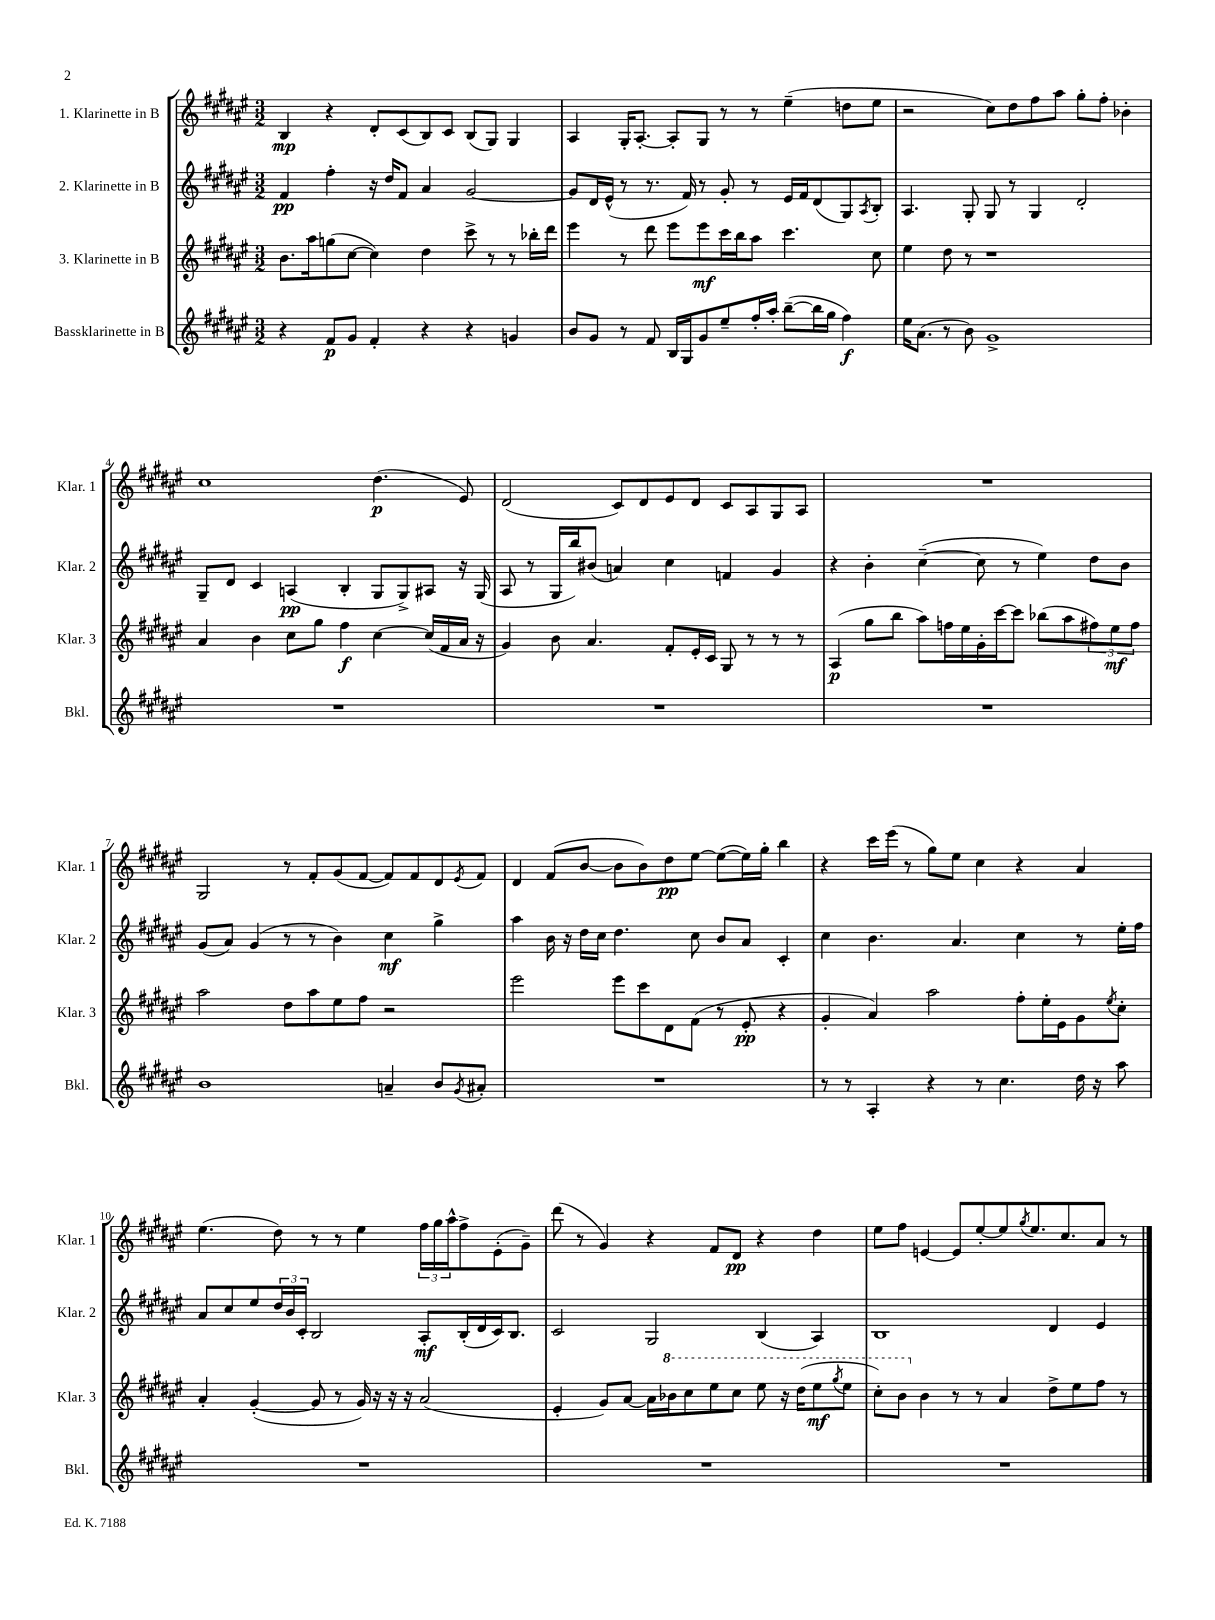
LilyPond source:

<<
\new StaffGroup <<
\new Staff = "s0" \with { instrumentName = "1. Klarinette in B" shortInstrumentName = "Klar. 1" } {
    \clef treble \key fis \major \numericTimeSignature \time 3/2
    b4\mp r4 dis'8-. cis'8( b8) cis'8 b8( gis8) gis4 |
    ais4 gis16-. ais8.~-. ais8-. gis8 r8 r8 eis''4--( d''8 eis''8 |
    r2 cis''8) dis''8 fis''8 ais''8 gis''8-. fis''8-. bes'4-. |
    cis''1 dis''4.\p( eis'8) |
    dis'2( cis'8) dis'8 eis'8 dis'8 cis'8 ais8 gis8 ais8 |
    R1. |
    gis2 r8 fis'8-. gis'8( fis'8~ fis'8) fis'8 dis'8 \acciaccatura { eis'8 } fis'8 |
    dis'4 fis'8( b'8~ b'8 b'8) dis''8\pp eis''8~ eis''8~( eis''16) gis''16-. b''4 |
    r4 cis'''16 eis'''16( r8 gis''8) eis''8 cis''4 r4 ais'4 |
    eis''4.( dis''8) r8 r8 eis''4 \tuplet 3/2 { fis''16 gis''16 ais''16-^ } fis''8-> eis'8-.( gis'8--) |
    dis'''8( r8 gis'4) r4 fis'8 dis'8\pp r4 dis''4 |
    eis''8 fis''8 e'4~ e'8 eis''8~-. eis''8 \acciaccatura { gis''8 } eis''8. cis''8. ais'8 r8 \bar "|." |
}
\new Staff = "s1" \with { instrumentName = "2. Klarinette in B" shortInstrumentName = "Klar. 2" } {
    \clef treble \key fis \major \numericTimeSignature \time 3/2
    fis'4\pp fis''4-. r16 dis''16 fis'8 ais'4 gis'2~ |
    gis'8 dis'16 eis'16-^( r8 r8. fis'16) r8 gis'8-. r8 eis'16 fis'16 dis'8( gis8) \acciaccatura { ais8 } b8-. |
    ais4. gis8-. gis8 r8 gis4 dis'2-. |
    gis8-- dis'8 cis'4 a4\pp( b4-. gis8 gis8->) ais8 r16 gis16( |
    ais8 r8 gis16 b''16) bis'8( a'4) cis''4 f'4 gis'4 |
    r4 b'4-. cis''4~--( cis''8 r8 eis''4) dis''8 b'8 |
    gis'8( ais'8) gis'4( r8 r8 b'4) cis''4\mf gis''4-> |
    ais''4 b'16 r16 dis''16 cis''16 dis''4. cis''8 b'8 ais'8 cis'4-. |
    cis''4 b'4. ais'4. cis''4 r8 eis''16-. fis''16 |
    ais'8 cis''8 eis''8 \tuplet 3/2 { dis''16 b'16 cis'16-. } b2 ais8-.\mf b16-.( dis'16 cis'16) b8. |
    cis'2 gis2 b4( ais4) |
    b1 dis'4 eis'4 \bar "|." |
}
\new Staff = "s2" \with { instrumentName = "3. Klarinette in B" shortInstrumentName = "Klar. 3" } {
    \clef treble \key fis \major \numericTimeSignature \time 3/2
    b'8. ais''16 g''8( cis''8~ cis''4) dis''4 cis'''8-> r8 r8 bes''16-. dis'''16 |
    eis'''4 r8 dis'''8 eis'''8 eis'''8\mf cis'''16 b''16 ais''8 cis'''4. cis''8 |
    eis''4 dis''8 r8 r1 |
    ais'4 b'4 cis''8 gis''8 fis''4\f cis''4~ cis''16( fis'16 ais'16 r16 |
    gis'4) b'8 ais'4. fis'8-. eis'16-. cis'16 gis8 r8 r8 r8 |
    ais4\p( gis''8 b''8 ais''8) f''16 eis''16 gis'16-. cis'''16~ cis'''8 bes''8( ais''8 \tuplet 3/2 { fis''8) eis''8\mf fis''8 } |
    ais''2 dis''8 ais''8 eis''8 fis''8 r2 |
    eis'''2 eis'''8 cis'''8 dis'8 fis'8( r8 eis'8-.\pp r4 |
    gis'4-. ais'4) ais''2 fis''8-. eis''16-. eis'16 gis'8 \acciaccatura { eis''8 } cis''8-. |
    ais'4-. gis'4~-.( gis'8 r8 gis'16) r16 r16 r16 ais'2( |
    eis'4-. gis'8) ais'8~ ais'16 \ottava #1 bes''16 cis'''8 eis'''8 cis'''8 eis'''8 r16 dis'''16( eis'''8\mf \acciaccatura { gis'''8 } eis'''8 |
    cis'''8-.) b''8 \ottava #0 b'4 r8 r8 ais'4 dis''8-> eis''8 fis''8 r8 \bar "|." |
}
\new Staff = "s3" \with { instrumentName = "Bassklarinette in B" shortInstrumentName = "Bkl." } {
    \clef treble \key fis \major \numericTimeSignature \time 3/2
    r4 fis'8\p gis'8 fis'4-. r4 r4 g'4 |
    b'8 gis'8 r8 fis'8 b16 gis16 gis'8 eis''8-- fis''16-. ais''16-. b''8~--( b''16 gis''16 fis''4\f) |
    eis''16 ais'8.( r8 b'8) gis'1-> |
    R1. |
    R1. |
    R1. |
    b'1 a'4-- b'8 \acciaccatura { gis'8 } ais'8-. |
    R1. |
    r8 r8 ais4-. r4 r8 cis''4. dis''16 r16 ais''8 |
    R1. |
    R1. |
    R1. \bar "|." |
}
>>
>>
